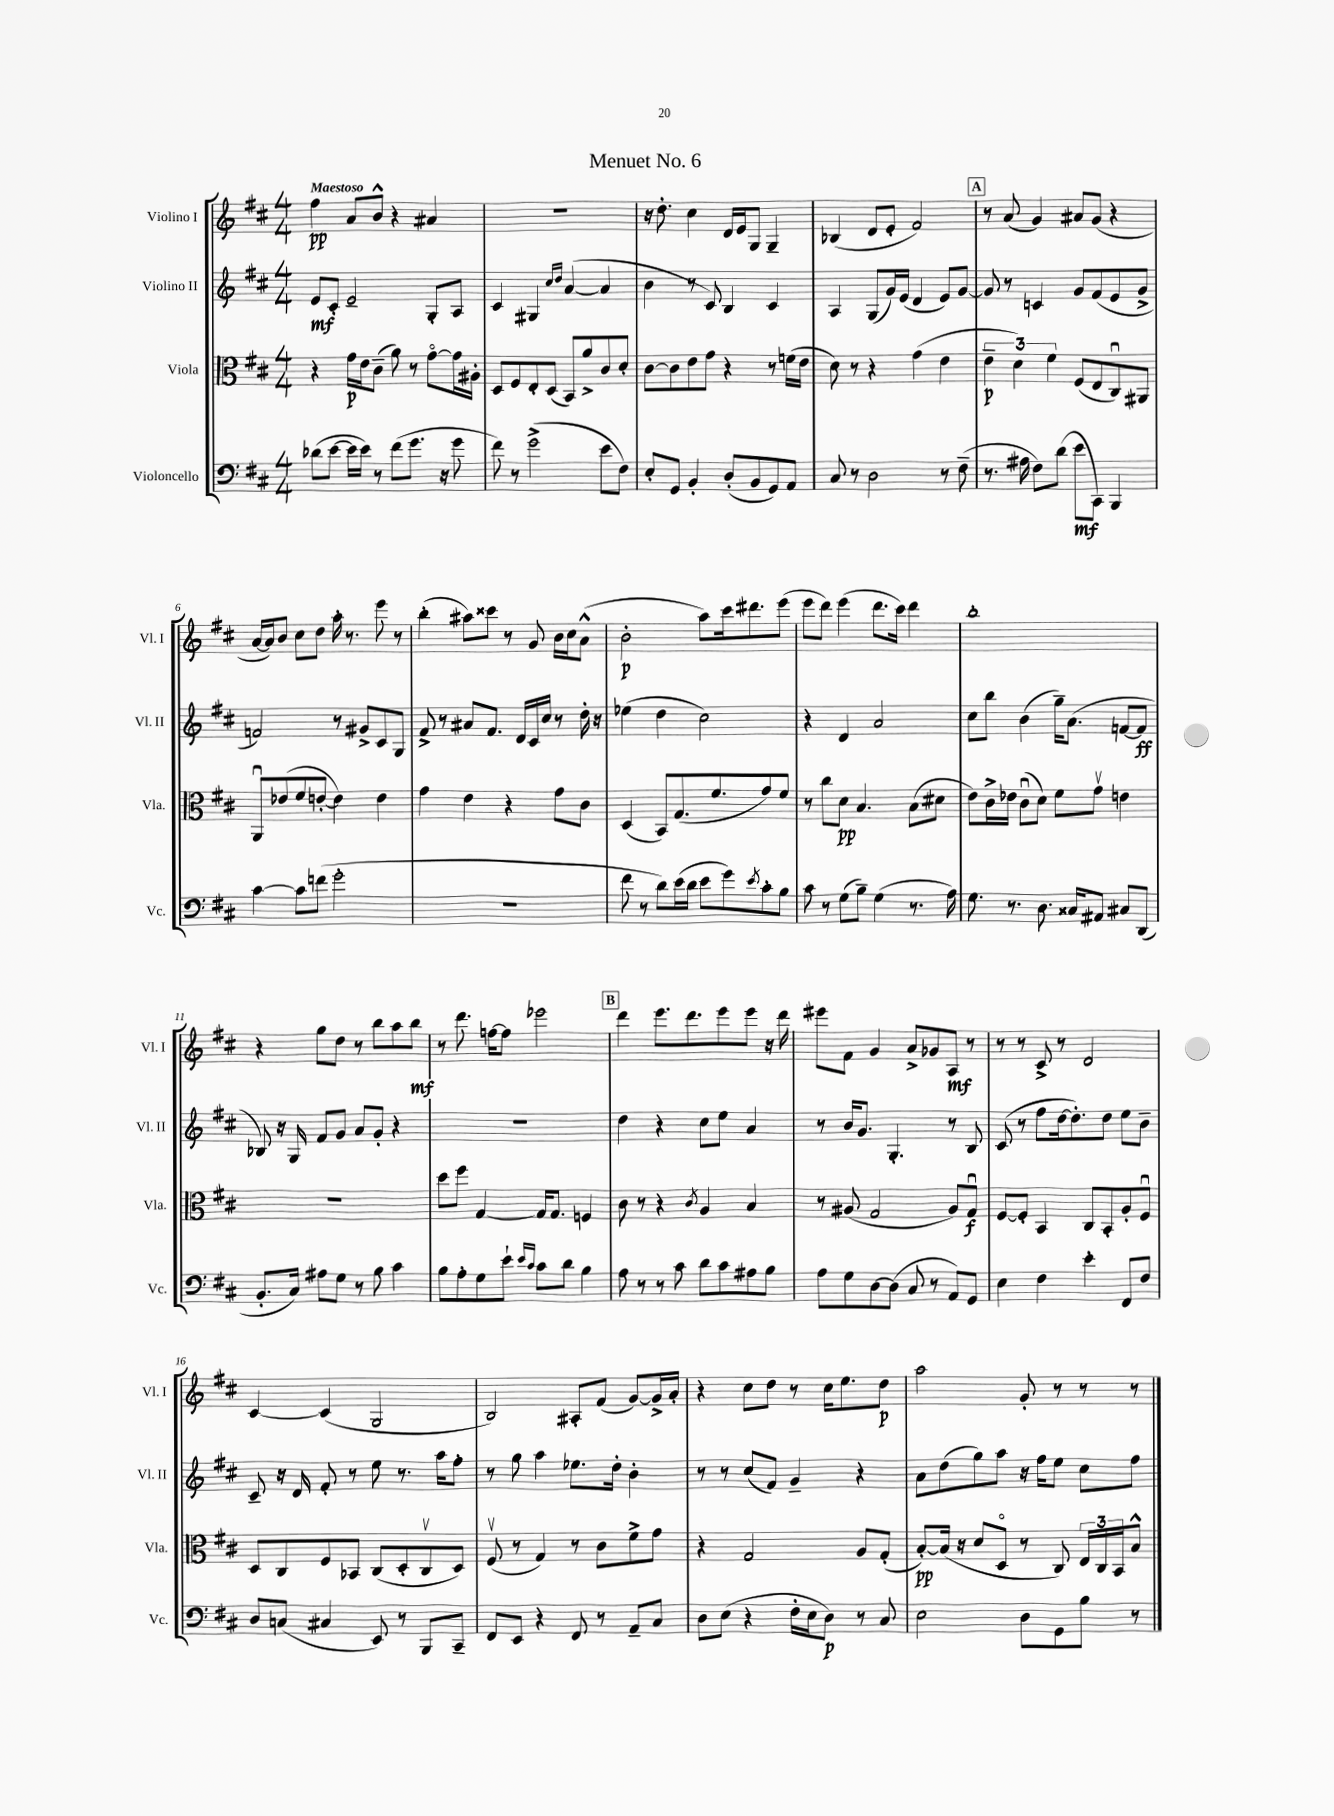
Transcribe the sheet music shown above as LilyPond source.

\header { title = "Menuet No. 6" }
<<
\new StaffGroup <<
\new Staff = "s0" \with { instrumentName = "Violino I" shortInstrumentName = "Vl. I" } {
    \clef treble \key d \major \numericTimeSignature \time 4/4 \tempo "Maestoso"
    fis''4\pp a'8 b'8-^ r4 ais'4 |
    r1 |
    r16 d''8.-. cis''4 d'16 e'16 g8 g4-- |
    bes4( d'8 e'8-. fis'2) |
    \mark \markup { \box "A" } r8 a'8( g'4) ais'8 g'8( r4 |
    a'16~ a'16) b'8 cis''8 d''8 a''16-. r8. e'''8 r8 |
    b''4-.( ais''8) cisis'''8 r8 g'8 b'16 cis''16 a'8-^( |
    b'2-.\p a''8) cis'''16 dis'''8. e'''8( |
    e'''8 d'''8) e'''4( d'''8. cis'''16) d'''4 |
    b''1-. |
    r4 g''8 d''8 r8 b''8 a''8 b''8\mf |
    r8 d'''8. f''16~ f''8 ees'''2 |
    \mark \markup { \box "B" } d'''4 e'''8. d'''8. e'''8 e'''8 r16 d'''16 |
    eis'''8 fis'8 g'4 a'8-> ges'8 a8\mf r8 |
    r8 r8 cis'8-> r8 d'2 |
    cis'4~ cis'4( g2 |
    b2) ais8-. fis'8( g'8~) g'16-> a'16-. |
    r4 cis''8 d''8 r8 cis''16 e''8. d''8\p |
    a''2 g'8-. r8 r8 r8 \bar "|." |
}
\new Staff = "s1" \with { instrumentName = "Violino II" shortInstrumentName = "Vl. II" } {
    \clef treble \key d \major \numericTimeSignature \time 4/4
    e'8\mf cis'8-. e'2-- g8-. a8 |
    cis'4 gis4 \grace { cis''16 d''16 } a'4~( a'4 |
    b'4 r8 cis'8) b4 cis'4 |
    a4 g8( g'16) e'16( d'4 e'8) g'8~ |
    \mark \markup { \box "A" } g'8 r8 c'4 g'8 fis'8( e'8 g'8-> |
    f'2) r8 gis'8-> cis'8 g8 |
    fis'8-> r8 ais'8 fis'8. d'16 cis'16 cis''16 r8 d''16-. r16 |
    ees''4( d''4 cis''2) |
    r4 d'4 a'2 |
    cis''8 b''8 b'4( g''16--) a'8.( f'8~ f'8\ff |
    bes8) r16 g16 fis'8 g'8 a'8 g'8-. r4 |
    R1 |
    \mark \markup { \box "B" } d''4 r4 cis''8 e''8 a'4 |
    r8 b'16 g'8. g4.-. r8 b8 |
    cis'8( r8 fis''8 d''16~ d''8.-.) d''8 e''8 b'8-- |
    cis'8-- r16 d'16 fis'8-. r8 e''8 r8. a''16 fis''8-. |
    r8 g''8 a''4 ees''8. d''16-. b'4-. |
    r8 r8 cis''8( fis'8) g'4-- r4 |
    a'8 d''8( g''8) a''8 r16 fis''16 e''8 cis''8 fis''8 \bar "|." |
}
\new Staff = "s2" \with { instrumentName = "Viola" shortInstrumentName = "Vla." } {
    \clef alto \key d \major \numericTimeSignature \time 4/4
    r4 g'16\p e'16 cis'8--( a'8) r8 g'8~\flageolet g'16 ais16-. |
    d8 fis8 e8-. d8( b,8) a'8-> cis'8 d'8-. |
    cis'8~ cis'8 e'8 g'8 r4 r8 f'16( e'16 |
    d'8) r8 r4 g'4( e'4 |
    \mark \markup { \box "A" } \tuplet 3/2 { e'4--\p d'4) fis'4 } fis8( e8 cis8\downbow) ais,8 |
    a,8\downbow ees'8( fis'8 e'8~-. e'4) e'4 |
    g'4 e'4 r4 g'8 cis'8 |
    d4( b,8) g8.( fis'8. g'8) fis'8 |
    r8 cis''8 d'8\pp b4. b8( dis'8 |
    e'8) cis'16-> ees'16 cis'8\downbow( d'8) fis'8 g'8\upbow e'4 |
    R1 |
    d''8 fis''8 g4~ g16 g8. f4 |
    \mark \markup { \box "B" } cis'8 r8 r4 \acciaccatura { cis'8 } a4 b4 |
    r8 ais8( g2 ais8) g8\downbow\f |
    fis8~ fis8-. b,4 cis8 b,8-. a8-. fis8\downbow |
    d8 cis8 fis8 bes,8 cis8( d8-. cis8\upbow d8) |
    fis8\upbow( r8 g4) r8 cis'8 fis'8-> g'8 |
    r4 g2 a8 g8-.( |
    b8~-.\pp) b16( r16 d'8 d8\flageolet r8 cis8) \tuplet 3/2 { e16 cis16 b,16 } b8-^ \bar "|." |
}
\new Staff = "s3" \with { instrumentName = "Violoncello" shortInstrumentName = "Vc." } {
    \clef bass \key d \major \numericTimeSignature \time 4/4
    des'8( e'8~ e'16 e'16) r8 fis'8( g'8. r16 g'8 |
    fis'8) r8 g'2->( e'8 fis8) |
    e8-. g,8 b,4-. d8-.( b,8 g,8) a,8 |
    cis8 r8 d2 r8 fis8--( |
    \mark \markup { \box "A" } r8. ais16 fis8) d'8( e'8\mf cis,8) b,,4 |
    cis'4~ cis'8 f'8( g'2-. |
    R1 |
    fis'8 r8 d'8) e'16( d'16 e'8 g'8) \acciaccatura { e'8 } cis'8-. b8 |
    cis'8 r8 g8( b8--) g4( r8. a16) |
    g8. r8. d8. cisis16 ais,8 cis8 d,8( |
    b,8.-. cis16) ais8 g8 r8 b8 cis'4 |
    b8 a8-. g8 e'8-! \grace { e'16 cis'16 } cis'8 d'8 b4 |
    \mark \markup { \box "B" } a8 r8 r8 cis'8 d'8 cis'8 ais8 b8 |
    a8 g8 d8~ d8( cis8 r8 a,8) g,8 |
    e4 fis4 e'4-. fis,8 fis8 |
    d8 c8( cis4 e,8) r8 b,,8 cis,8-- |
    fis,8 e,8 r4 fis,8 r8 a,8-- cis8 |
    d8 e8( r4 fis16-. e16 d8\p) r8 cis8 |
    e2 d8 g,8 b8 r8 \bar "|." |
}
>>
>>
